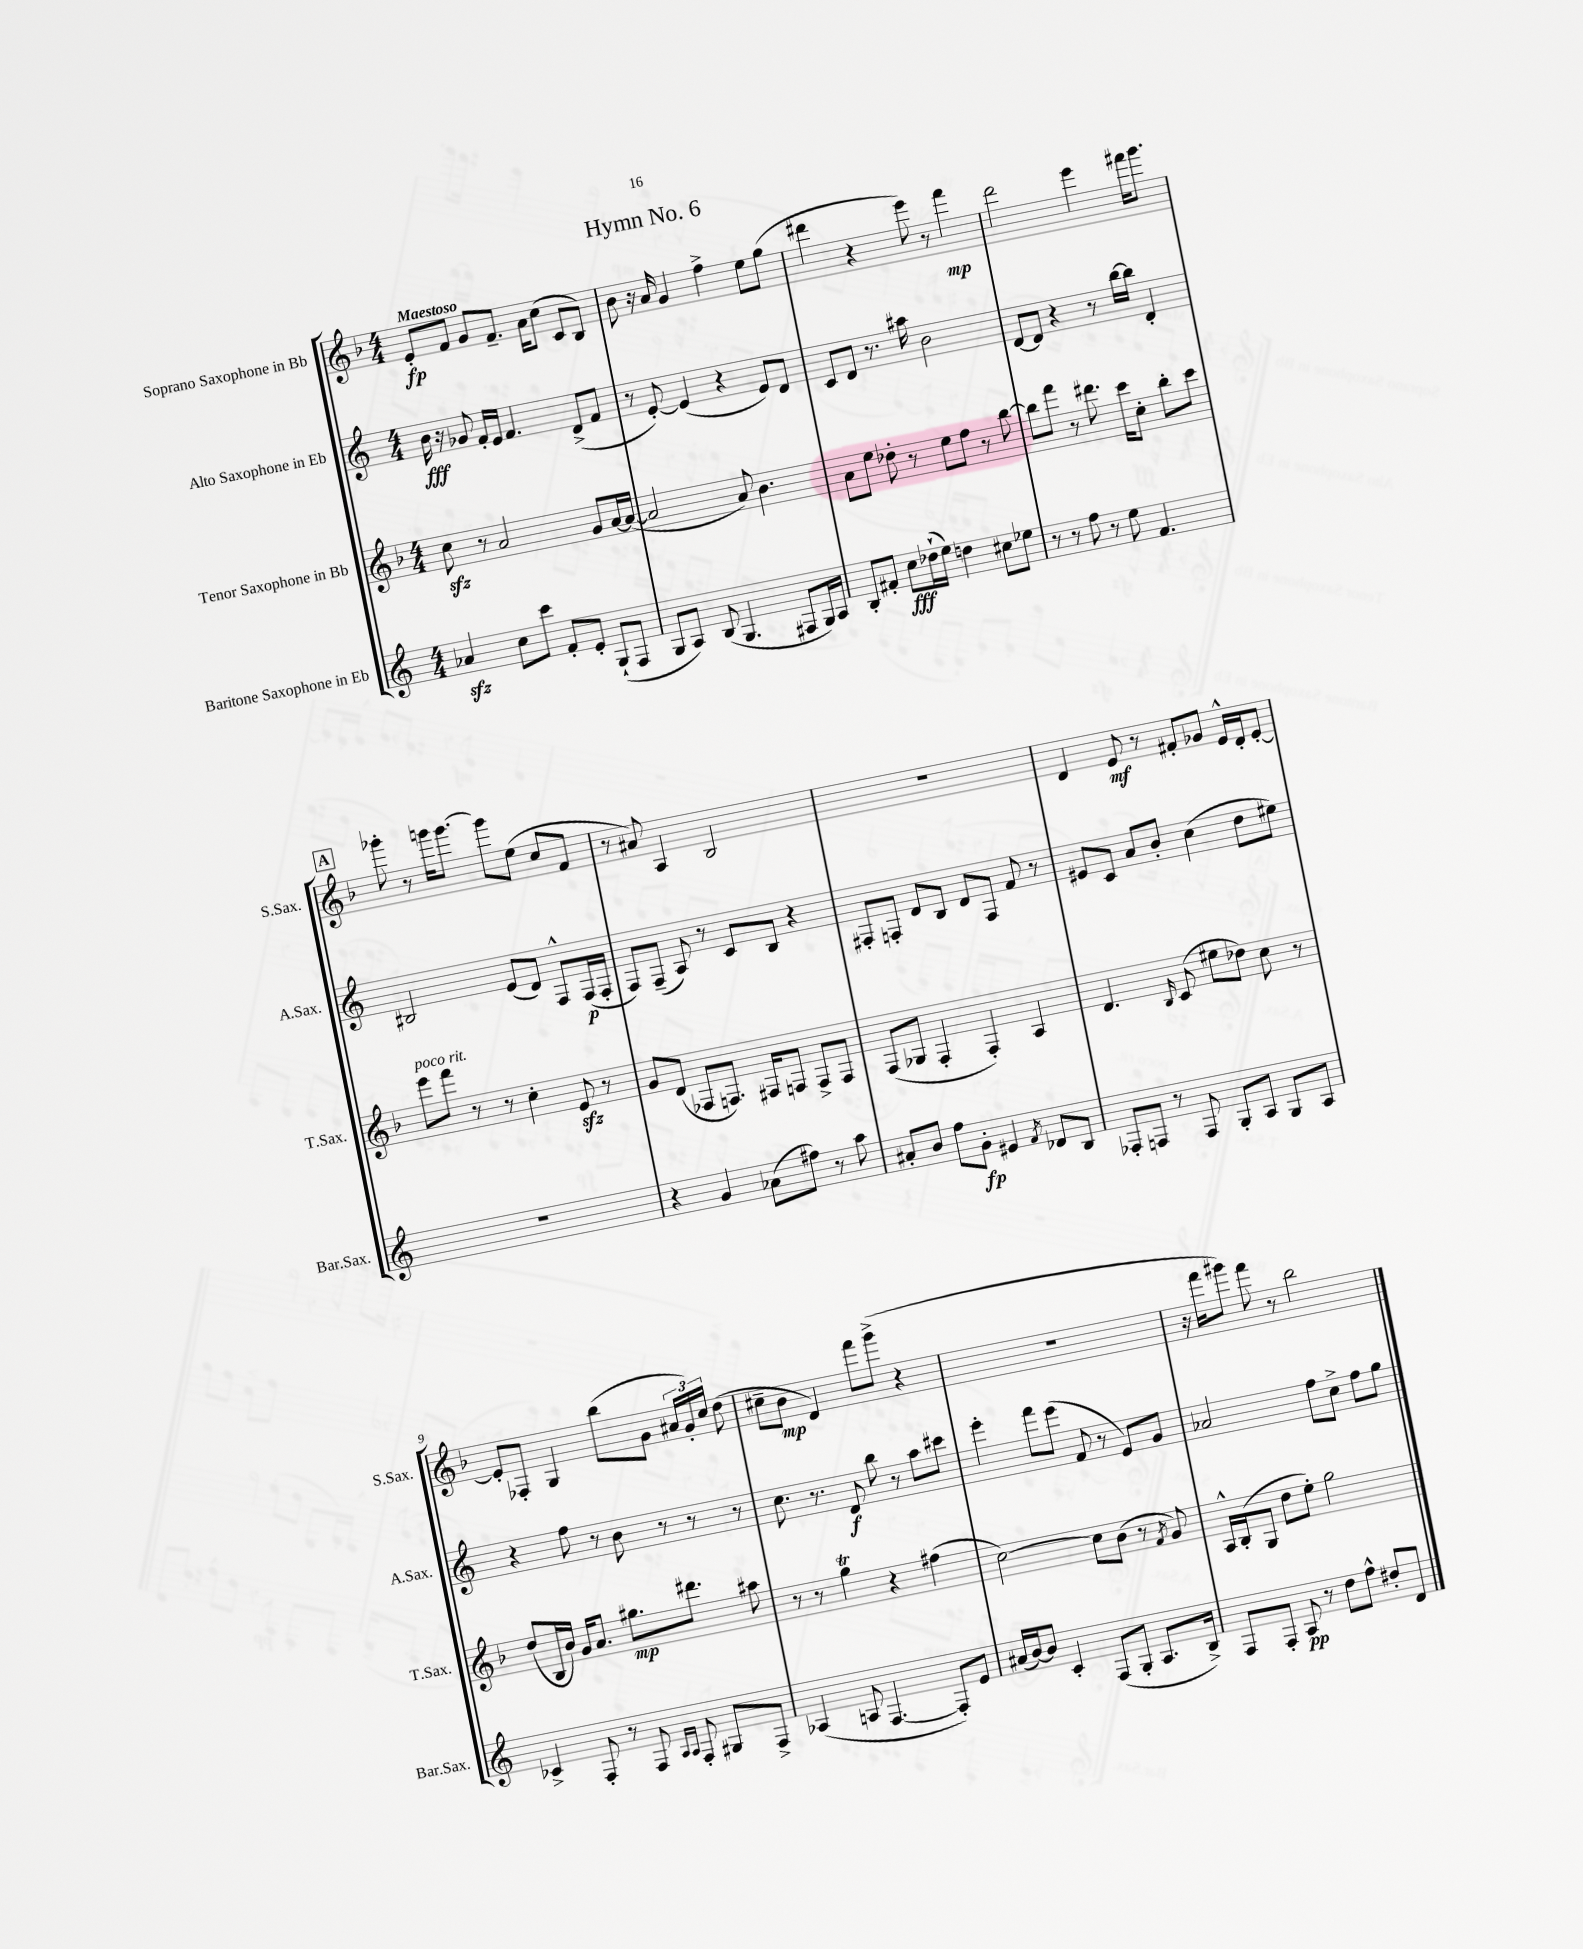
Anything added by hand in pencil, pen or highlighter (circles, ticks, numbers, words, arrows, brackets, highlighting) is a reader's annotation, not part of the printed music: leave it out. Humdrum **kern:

**kern	**kern	**kern	**kern
*staff4	*staff3	*staff2	*staff1
*clefG2	*clefG2	*clefG2	*clefG2
*k[]	*k[b-]	*k[]	*k[b-]
*M4/4	*M4/4	*M4/4	*M4/4
4a-/	8cc\	16b\	8e'/L
.	.	16r	.
.	8r	8g-/	8f/J
8cc\L	2a/	16f'/LL	8g/L
.	.	16e/JJ	.
8ccc\J	.	4.f/	8.f~/J
8f'/L	.	.	.
.	.	.	16a\LK
8e'/J	.	.	(8cc\J
(8G`/L	8g/L	(8d^/L	8c/L
8F/J	[16a/L	8f/J	8B-/J)
.	(16a/_JJ	.	.
=	=	=	=
8G/L	2a/]	8r	8b-\
8A/J)	.	[8e'/)	16r
.	.	.	16a/
(8B/	.	(4e/]	4g/
4.G/	.	.	.
.	8a/)	4r	4ff^\
.	4.b-\	.	.
8F#/L	.	8e/L)	8ee\L
16G/L)	.	8d/J	(8gg\J
16A/JJ	.	.	.
=	=	=	=
8B'/L	8a\L	8c/L	4ddd#\
8f#'/J	8ee\J	8d/J	.
8cc\L	8dd-'\	8.r	4r
(16dd-`\L	8r	.	.
16ee\JJ)	.	16aa#\	.
4dd\	8ee\L	2b\	8eee\)
.	8ff\J	.	8r
8cc#\L	8r	.	4fff\
8ee-\J	[8bb-\	.	.
=	=	=	=
8r	8bb-\]L	[8d/L	2ddd\
8r	8fff\J	8d/]J	.
8ff\	8r	4r	.
8r	8.ddd#\	.	.
8ee\	.	8r	4eee\
.	16ccc\LK	.	.
4.f/	8cc'\J	[16bb\LL	.
.	.	16bb\]JJ	.
.	8bb-'\L	4d'/	16fff#\LK
.	.	.	8.ggg\J
.	8ccc\J	.	.
=	=	=	=
1r	8eee\L	2B#/	8ggg-'\
.	8fff\J	.	8r
.	8r	.	16ggg\LK
.	.	.	[8.ggg\J
.	8r	.	.
.	4cc'\	(8e/L	8ggg\]L
.	.	8d/J)	(8ee\J
.	8e/	8F^^/L	8cc/L
.	8r	(16F/L	8f/J
.	.	16F'/JJ	.
=	=	=	=
4r	8g/L	8F/L)	8r
.	(8d/J	(8F~/J	8a#/)
4g/	8F-/L	8A/)	4A/
.	8.F/J)	8r	.
(8a-\L	.	8c/L	2B-/
.	16F#/LK	.	.
8ff#\J)	8F/J	8B/J	.
8r	8F^/L	4r	.
8aa\	8F/J	.	.
=	=	=	=
8a#'/L	(8F/L	8F#'/L	1r
8b/J	8G-/J	8F'/J	.
8ff\L	4F'/	8d/L	.
8g'\J	.	8B/J	.
4e#/	4F'/)	8d/L	.
.	.	8F/J	.
8qf/	.	.	.
8d-/L	4A/	8f/	.
8B/J	.	8r	.
=	=	=	=
8F-'/L	4.d/	8e#/L	4d/
8F/J	.	8c/J	.
8r	.	8a/L	8e/
.	16qqB-/	.	.
8F/	(8c/	8b'/J	8r
8G'/L	8ee#\L	(4cc\	8f#'/L
8A/J	8dd-\J)	.	8g-/J
8G/L	8cc\	8dd\L	16e^^/LL
.	.	.	16d'/J
8A/J	8r	8ee#\J)	[8e'/J
=	=	=	=
4c-^/	(8dd/L	4r	8e'/]L
.	16B-/L	.	8F-'/J
.	16b-/JJ)	.	.
8F'/	16g/LK	8ff\	4G/
.	8.a/J	.	.
8r	.	8r	.
8F/	8.gg#\L	8b\	(8bb-\L
16qqA/LL	.	.	.
16qqA/JJ	.	.	.
8F'/	.	8r	8g\J
.	8.ddd#\J	.	.
8G#/L	.	8r	24a#/LL
.	.	.	24g'/)
.	.	.	24cc/JJ
8F^/J	8aa#\	8r	(8dd\
=	=	=	=
(4A-/	8r	8.cc\	8cc#~\L
.	8r	.	8b-\J
.	.	8.r	.
8A/	4gg\	.	4d/)
[4.F/	.	8d/	.
.	4r	8bb\	8fff\L
.	.	8r	(8ggg^\J
8F'/]L)	(4ff#\	8aa\L	4r
8e/J	.	8ccc#\J	.
=	=	=	=
(16a#/LL	[2cc\)	4eee'\	1r
[16b/J)	.	.	.
8b/]J	.	.	.
4c'/	.	8fff\L	.
.	.	(8eee\J	.
(8F/L	8cc\]L	8f/	.
8G'/J	(8b-\J	8r	.
8.A/L	8r	8e/L)	.
.	8qf/	.	.
.	8g/)	8g/J	.
16B^/Jk)	.	.	.
=	=	=	=
8F/L	16A^^/LL	2a-/	16r
.	(16B-'/J	.	16fff\LK
8F'/J	8G/J	.	8ggg#\J)
8A/	8dd\L	.	8fff\
8r	8ee'\J)	.	8r
8dd\L	2gg\	8ff\L	2bb-\
8ff^^\J	.	8cc^\J	.
8dd#'/L	.	8ff\L	.
8d/J	.	8gg\J	.
==	==	==	==
*-	*-	*-	*-
